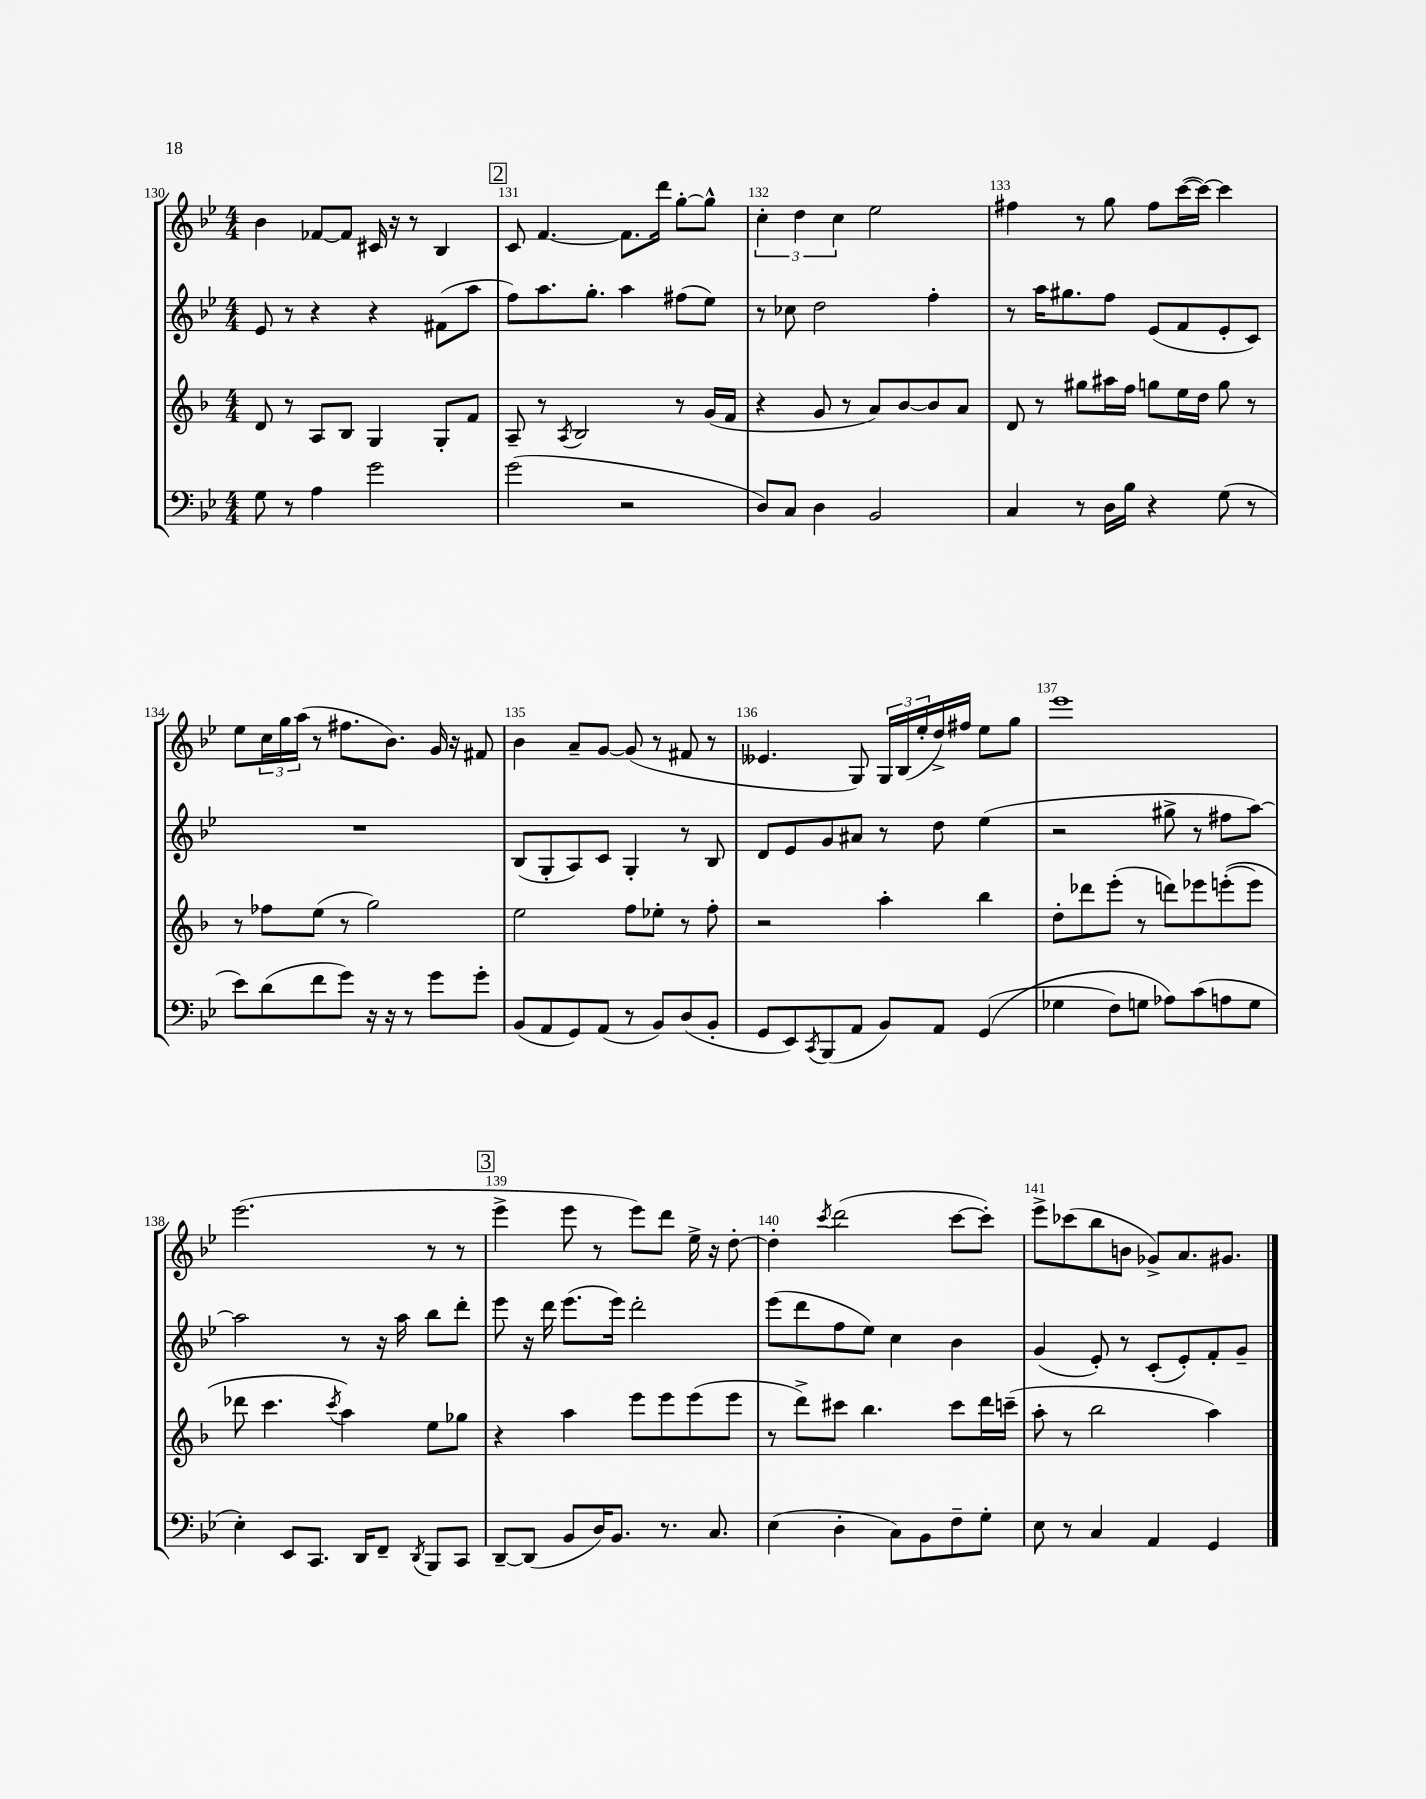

**kern	**kern	**kern	**kern
*staff4	*staff3	*staff2	*staff1
*clefF4	*clefG2	*clefG2	*clefG2
*k[b-e-]	*k[b-]	*k[b-e-]	*k[b-e-]
*M4/4	*M4/4	*M4/4	*M4/4
8G	8d	8e-	4b-
8r	8r	8r	.
4A	8A	4r	[8f-
.	8B-	.	8f-]
2g	4G	4r	16c#
.	.	.	16r
.	.	.	8r
.	8G'	(8f#	4B-
.	8f	8aa	.
=	=	=	=
(2g	8A~	8ff)	8c
.	8r	8.aa	[4.f
.	8qA	.	.
.	2B-	.	.
.	.	8.gg'	.
2r	.	4aa	8.f]
.	.	.	16ddd
.	8r	(8ff#	[8gg'
.	(16g	8ee-)	8gg^^]
.	16f	.	.
=	=	=	=
8D)	4r	8r	6cc'
8C	.	8cc-	.
.	.	.	6dd
4D	8g	2dd	.
.	.	.	6cc
.	8r	.	.
2BB-	8a)	.	2ee-
.	[8b-	.	.
.	8b-]	4ff'	.
.	8a	.	.
=	=	=	=
4C	8d	8r	4ff#
.	8r	16aa	.
.	.	8.gg#	.
8r	8gg#	.	8r
16D	16aa#	8ff	8gg
16B-	16ff	.	.
4r	8gg	(8e-	8ff#
.	16ee	8f	([16ccc
.	16dd	.	16ccc_)
(8G	8gg	8e-'	4ccc]
8r	8r	8c)	.
=	=	=	=
8e-)	8r	1r	8ee-
(8d	8ff-	.	24cc
.	.	.	24gg
.	.	.	(24aa
8f	(8ee	.	8r
8g)	8r	.	8.ff#
16r	2gg)	.	.
16r	.	.	8.b-)
8r	.	.	.
8g	.	.	16g
.	.	.	16r
8g'	.	.	8f#
=	=	=	=
(8BB-	2ee	(8B-	4b-
8AA	.	8G'	.
8GG)	.	8A)	8a~
(8AA	.	8c	[8g
8r	8ff	4G'	(8g]
8BB-)	8ee-'	.	8r
(8D	8r	8r	8f#
8BB-'	8ff'	8B-	8r
=	=	=	=
8GG	2r	8d	4.e--
8EE-)	.	8e-	.
8qCC	.	.	.
(8BBB-	.	8g	.
8AA	.	8a#	8G)
8BB-)	4aa'	8r	24G
.	.	.	(24B-
.	.	.	24ee-'
8AA	.	8dd	16dd^)
.	.	.	16ff#
&((4GG	4bb-	(4ee-	8ee-
.	.	.	8gg
=	=	=	=
4G-	8dd'	2r	1eee-
.	8ddd-	.	.
8F)	(8eee'	.	.
8G	8r	.	.
8A-&)	8ddd)	8gg#^	.
(8c	8eee-	8r	.
8A	&((8eee'	8ff#	.
8G	8eee)	[8aa)	.
=	=	=	=
4E-')	8ddd-	2aa]	(2.eee-
.	4.ccc	.	.
8EE-	.	.	.
8.CC	.	.	.
.	8qccc	.	.
.	4aa&)	8r	.
16DD	.	.	.
8FF~	.	16r	.
.	.	16aa	.
8qDD	.	.	.
8BBB-	8ee	8bb-	8r
8CC	8gg-	8ddd'	8r
=	=	=	=
[8DD~	4r	8eee-	4eee-^
(8DD]	.	16r	.
.	.	16ddd	.
8BB-	4aa	(8.eee-	8eee-
16D)	.	.	8r
8.BB-	.	16eee-)	.
.	8eee	2ddd'	8eee-)
8.r	8eee	.	8ddd
.	(8eee	.	16ee-^
8.C	.	.	16r
.	8eee	.	[8dd'
=	=	=	=
(4E-	8r	(8eee-	4dd']
.	8ddd^)	8ddd	.
.	.	.	8qccc
4D'	8ccc#	8ff	(2ddd
.	4.bb-	8ee-)	.
8C)	.	4cc	.
8BB-	.	.	.
8F~	8ccc#	4b-	[8ccc
8G'	16ddd	.	8ccc'])
.	(16ccc~	.	.
=	=	=	=
8E-	8aa'	(4g	8eee-^
8r	8r	.	(8ccc-
4C	2bb-	8e-')	8bb-
.	.	8r	8b
4AA	.	(8c'	8g-^)
.	.	8e-')	8.a
4GG	4aa)	8f'	.
.	.	.	8.g#
.	.	8g~	.
==	==	==	==
*-	*-	*-	*-
